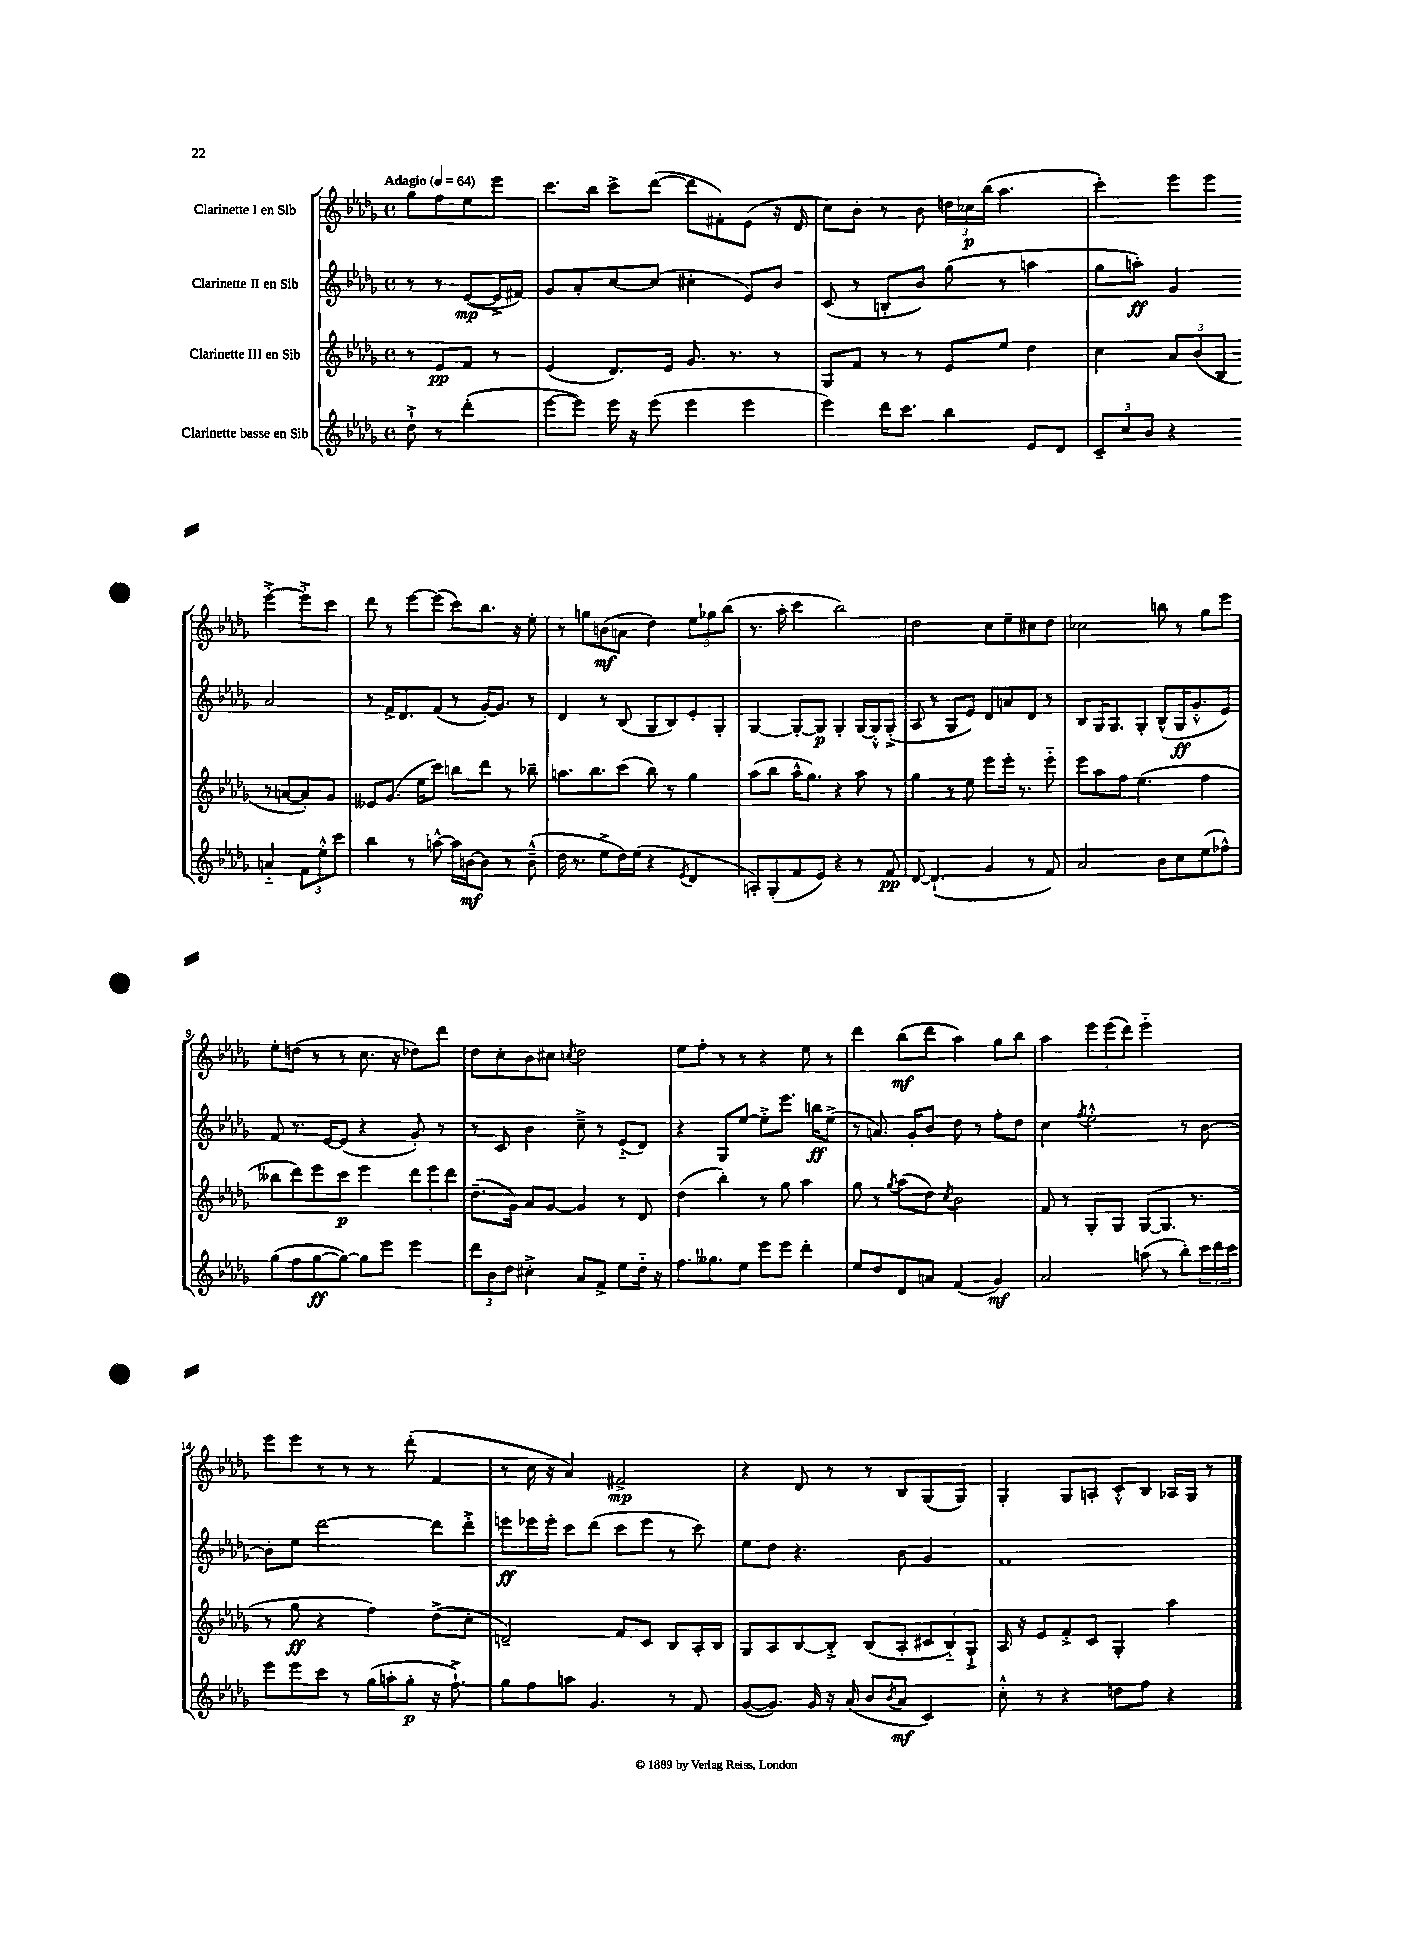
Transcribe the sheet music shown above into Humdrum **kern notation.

**kern	**dynam	**kern	**dynam	**kern	**dynam	**kern	**dynam
*part4	*part4	*part3	*part3	*part2	*part2	*part1	*part1
*staff4	*staff4	*staff3	*staff3	*staff2	*staff2	*staff1	*staff1
*I"Clarinette basse en Sib	*	*I"Clarinette III en Sib	*	*I"Clarinette II en Sib	*	*I"Clarinette I en Sib	*
*clefG2	*	*clefG2	*	*clefG2	*	*clefG2	*
*k[b-e-a-d-g-]	*	*k[b-e-a-d-g-]	*	*k[b-e-a-d-g-]	*	*k[b-e-a-d-g-]	*
*M4/4	*	*M4/4	*	*M4/4	*	*M4/4	*
*met(c)	*	*met(c)	*	*met(c)	*	*met(c)	*
*MM64	*	*MM64	*	*MM64	*	*MM64	*
=	=	=	=	=	=	=	=
!	!	!	!	!	!	!LO:TX:a:B:t=Adagio	!
8dd-`^\	.	8r	.	8r	.	8gg-\L	.
8r	.	8e-/L	pp	8r	.	8ff\	.
(4ddd-'\	.	8f/J	.	([8e-/L	mp	8ee-\	.
.	.	8r	.	16e-^/L]	.	8eee-\J	.
.	.	.	.	16f#X/JJ)	.	.	.
=1	=1	=1	=1	=1	=1	=1	=1
[8eee-\L	.	(4e-/	.	8g-/L	.	8.ccc\L	.
8eee-\J])	.	.	.	8a-'/	.	.	.
.	.	.	.	.	.	16bb-\Jk	.
16eee-\	.	8.d-/L)	.	[8cc/	.	8ccc^\L	.
16r	.	.	.	.	.	.	.
(8eee-\	.	.	.	(8cc/J]	.	([8ddd-\J	.
.	.	16e-/Jk	.	.	.	.	.
4eee-\	.	8.g-/	.	4cc#X'\	.	8ddd-\L]	.
.	.	.	.	.	.	8f#X'\)	.
.	.	8.r	.	.	.	.	.
4eee-\	.	.	.	8e-/L)	.	(8e-\J	.
.	.	8r	.	8b-/J	.	16r	.
.	.	.	.	.	.	16d-/	.
=2	=2	=2	=2	=2	=2	=2	=2
4eee-\)	.	8G-/L	.	(8c/	.	8cc\L)	.
.	.	8f/J	.	8r	.	8b-'\J	.
16ddd-\KL	.	8r	.	8Bn'/L	.	8r	.
8.ccc\J	.	.	.	.	.	.	.
.	.	8r	.	8b-/J)	.	8b-\	.
4bb-\	.	8e-/L	.	(8gg-\	.	24ddn\LL	.
.	.	.	.	.	.	24cc-X\	p
.	.	.	.	.	.	(24bb-\JJ	.
.	.	8ee-/J	.	8r	.	4.aa-\	.
8e-/L	.	4dd-\	.	4aan\	.	.	.
8d-/J	.	.	.	.	.	.	.
=3	=3	=3	=3	=3	=3	=3	=3
12c~/L	.	4cc\	.	8gg-\L	.	4ccc'\)	.
12cc/	.	.	.	.	.	.	.
.	.	.	.	8aan'\J)	ff	.	.
12b-/J	.	.	.	.	.	.	.
4r	.	12a-/L	.	4g-/	.	8eee-\L	.
.	.	(12b-/	.	.	.	.	.
.	.	.	.	.	.	8eee-\J	.
.	.	12B-/J	.	.	.	.	.
4an/	.	8r	.	2a-/	.	[4eee-'^\	.
.	.	[8an/L	.	.	.	.	.
12f\L	.	8a'/])	.	.	.	8eee-'^\L]	.
12ee-'^^\	.	.	.	.	.	.	.
.	.	8g-/J	.	.	.	8ccc\J	.
12ccc\J	.	.	.	.	.	.	.
!!LO:LB:g=z
=4	=4	=4	=4	=4	=4	=4	=4
4bb-\	.	8e--X/L	.	8r	.	8ddd-\	.
.	.	(8.g-/J	.	16f^/KL	.	8r	.
.	.	.	.	8.d-/	.	.	.
8r	.	.	.	.	.	[8eee-\L	.
.	.	16ee-\KL	.	.	.	.	.
[8aan^^\	.	8ccc\J)	.	(8f/J	.	(8eee-\J]	.
16aa\LL]	.	8bbn\L	.	8r	.	8ccc\L)	.
[16bn\J	mf	.	.	.	.	.	.
8b\J]	.	8ddd-\J	.	[16g-'/KL)	.	8.bb-\J	.
.	.	.	.	8.g-/J]	.	.	.
8r	.	8r	.	.	.	.	.
.	.	.	.	.	.	16r	.
(8b~^^\	.	8bb-X~\	.	8r	.	8ee-'\	.
=5	=5	=5	=5	=5	=5	=5	=5
16dd-\	.	8.aan\L	.	4d-/	.	8r	.
8.r	.	.	.	.	.	.	.
.	.	.	.	.	.	8ggn\L	.
.	.	8.bb-\	.	.	.	.	.
8ee-^\L	.	.	.	8r	.	(8bn\	mf
16dd-\L)	.	(8ccc\J	.	(8B-/	.	8an\J	.
(16ee-\JJ	.	.	.	.	.	.	.
4r	.	8bb-\)	.	8G-/L	.	4dd-\)	.
.	.	8r	.	8B-/)	.	.	.
8qe-/	.	.	.	.	.	.	.
4d-/	.	4gg-\	.	8e-'/	.	12ee-\L	.
.	.	.	.	.	.	12gg-X\	.
.	.	.	.	8G-'/J	.	.	.
.	.	.	.	.	.	(12bb-\J	.
=6	=6	=6	=6	=6	=6	=6	=6
8An'/L)	.	(8aa-\L	.	[4G-/	.	8.r	.
(8G-'/	.	8bb-\J	.	.	.	.	.
.	.	.	.	.	.	16aa-'\	.
8f/	.	16aa-^^\KL	.	8G-'/L_	.	4ccc\	.
.	.	8.gg-\J)	.	.	.	.	.
8e-/J)	.	.	.	8G-/J]	p	.	.
4r	.	4r	.	4G-'/	.	2bb-\)	.
8r	.	8aa-\	.	[16G-/LL	.	.	.
.	.	.	.	16G-'^^/J]	.	.	.
8f/	pp	8r	.	(8G-'^/J	.	.	.
=7	=7	=7	=7	=7	=7	=7	=7
[8d-/	.	4gg-\	.	8A-/	.	2dd-\	.
(4.d-`/]	.	.	.	8r	.	.	.
.	.	8r	.	8G-/L	.	.	.
.	.	8ee-\	.	8e-/J)	.	.	.
4g-/	.	8eee-\L	.	8d-/L	.	8cc\L	.
.	.	16eee-'\Jk	.	8an/	.	8ee-~\	.
.	.	8.r	.	.	.	.	.
8r	.	.	.	8d-/J	.	8cc#X\	.
8f/)	.	8eee-\	.	8r	.	8dd-\J	.
=8	=8	=8	=8	=8	=8	=8	=8
2a-/	.	8eee-\L	.	8B-/L	.	2cc-X\	.
.	.	8aa-\	.	16G-/K	.	.	.
.	.	.	.	8.G-/	.	.	.
.	.	8ff\J	.	.	.	.	.
.	.	(4.ee-\	.	8G-'/J	.	.	.
8b-\L	.	.	.	(8B-^^/L	.	8bbn\	.
8cc\	.	.	.	16G-/K	ff	8r	.
.	.	.	.	8.g-'^^/	.	.	.
(8ee-\	.	4ff\	.	.	.	8gg-\L	.
8ff-X^^\J)	.	.	.	8e-/J)	.	8eee-\J	.
!!LO:LB:g=z
=9	=9	=9	=9	=9	=9	=9	=9
(8gg-\L	.	8bb--X\L	.	8f/	.	8ee-'\L	.
8ff\	.	8ddd-\)	.	8.r	.	(8ddn\J	.
[8gg-\	ff	8eee-\	.	.	.	8r	.
.	.	.	.	[16e-/KL	.	.	.
8gg-\J_)	.	8ccc\J	p	(8e-/J]	.	8r	.
8gg-\L]	.	4eee-\	.	4r	.	8.cc\	.
8eee-\J	.	.	.	.	.	.	.
.	.	.	.	.	.	16r	.
4eee-\	.	12ddd-\L	.	8g-'/)	.	8dd-X\L)	.
.	.	12eee-\	.	.	.	.	.
.	.	.	.	8r	.	8ddd-\J	.
.	.	12ddd-\J	.	.	.	.	.
=10	=10	=10	=10	=10	=10	=10	=10
12ddd-\L	.	(8.dd-~\L	.	8r	.	8dd-\L	.
12b-\	.	.	.	.	.	.	.
.	.	.	.	8c/	.	8cc'\	.
12dd-\J	.	.	.	.	.	.	.
.	.	16g-\Jk)	.	.	.	.	.
4cc#X'^\	.	8a-/L	.	4b-\	.	8b-\	.
.	.	[8g-/J	.	.	.	8cc#X\J	.
.	.	.	.	.	.	8qccn/	.
8a-/L	.	4g-/]	.	8cc~^\	.	2dd-\	.
8f^/J	.	.	.	8r	.	.	.
8ee-\L	.	8r	.	(8e-/L	.	.	.
16dd-\Jk	.	8d-/	.	8d-/J)	.	.	.
16r	.	.	.	.	.	.	.
=11	=11	=11	=11	=11	=11	=11	=11
8.ff\L	.	(4dd-\	.	4r	.	8ee-\L	.
.	.	.	.	.	.	8ff'\J	.
8.gg--X\	.	.	.	.	.	.	.
.	.	4bb-'\)	.	8G-/L	.	8r	.
8ee-\J	.	.	.	[8ee-/J	.	8r	.
8eee-\L	.	8r	.	8ee-'^\L]	.	4r	.
8eee-\J	.	8gg-\	.	8.eee-\J	.	.	.
4ddd-'\	.	4aa-\	.	.	.	8ee-\	.
.	.	.	.	16bbn\KL	ff	.	.
.	.	.	.	(8ee-^\J	.	8r	.
=12	=12	=12	=12	=12	=12	=12	=12
8ee-/L	.	8gg-\	.	8r	.	4ddd-\	.
8dd-/	.	8r	.	8.an/)	.	.	.
.	.	8qgg-/	.	.	.	.	.
8d-/	.	(8aa-\L	.	.	.	(8bb-\L	mf
.	.	.	.	16g-'/KL	.	.	.
8an/J	.	8dd-\J)	.	8b-/J	.	8ddd-\J	.
.	.	8qcc/	.	.	.	.	.
(4f/	.	2b-\	.	8dd-\	.	4aa-\)	.
.	.	.	.	8r	.	.	.
4g-/)	mf	.	.	8ff'\L	.	8gg-\L	.
.	.	.	.	8dd-\J	.	8bb-\J	.
=13	=13	=13	=13	=13	=13	=13	=13
2a-/	.	8f/	.	4cc\	.	4aa-\	.
.	.	8r	.	.	.	.	.
.	.	.	.	8qff/	.	.	.
.	.	8G-'/L	.	2ee-'^^\	.	12eee-\L	.
.	.	.	.	.	.	(12eee-\	.
.	.	8G-/J	.	.	.	.	.
.	.	.	.	.	.	12ddd-\J)	.
(8aan\	.	([8G-/L	.	.	.	2eee-\	.
8r	.	8.G-/J]	.	.	.	.	.
8bb-'\L)	.	.	.	8r	.	.	.
.	.	8.r	.	.	.	.	.
24ccc\L	.	.	.	[8b-\	.	.	.
24ddd-\	.	.	.	.	.	.	.
24ccc\JJ	.	.	.	.	.	.	.
!!LO:LB:g=z
=14	=14	=14	=14	=14	=14	=14	=14
8eee-\L	.	8r	.	8b-'\L]	.	8eee-\L	.
8eee-\	.	8gg-\	ff	8ee-\J	.	8eee-\J	.
8ccc\J	.	4r	.	[2ddd-\	.	8r	.
8r	.	.	.	.	.	8r	.
(16gg-\LL	.	4ff\)	.	.	.	8r	.
16aan'\J	.	.	.	.	.	.	.
8gg-'\J	p	.	.	.	.	(8ddd-'\	.
16r	.	(8dd-^\L	.	8ddd-\L]	.	4f/	.
8.ff`^\)	.	.	.	.	.	.	.
.	.	8cc'\J	.	8ddd-'^\J	.	.	.
=15	=15	=15	=15	=15	=15	=15	=15
8gg-\L	.	2dn~/)	.	8eeen\L	ff	8r	.
8ff\	.	.	.	16eee-X\L	.	16cc\	.
.	.	.	.	16eee-'\JJ	.	16r	.
8aan\J	.	.	.	8ccc\L	.	4a-/)	.
4.g-/	.	.	.	(8ddd-\J	.	.	.
.	.	8f/L	.	8ccc\L	.	2f#X^/	mp
.	.	8c/J	.	8eee-\J	.	.	.
8r	.	8B-/L	.	8r	.	.	.
8f/	.	16A-'/L	.	8ccc\)	.	.	.
.	.	16B-/JJ	.	.	.	.	.
=16	=16	=16	=16	=16	=16	=16	=16
([8g-/L	.	8G-/L	.	8ee-\L	.	4r	.
8.g-/J])	.	8A-/	.	8dd-\J	.	.	.
.	.	[8B-/	.	4.r	.	8d-/	.
16g-/	.	.	.	.	.	.	.
16r	.	8B-'^/J]	.	.	.	8r	.
(16a-/	.	.	.	.	.	.	.
8b-/L	.	(8B-/L	.	.	.	8r	.
8qb-/	.	.	.	.	.	.	.
8a-/J	mf	8A-'/J	.	8b-\	.	8B-/L	.
4c/)	.	12c#X/L	.	4g-/	.	(8G-/	.
.	.	12B-/)	.	.	.	.	.
.	.	.	.	.	.	8G-/J)	.
.	.	12G-`^/J	.	.	.	.	.
=17	=17	=17	=17	=17	=17	=17	=17
8cc'^^\	.	16A-/	.	1f	.	4G-'/	.
.	.	16r	.	.	.	.	.
8r	.	8e-/L	.	.	.	.	.
4r	.	8f'^/	.	.	.	8G-/L	.
.	.	8c/J	.	.	.	8An'/J	.
8ddn\L	.	4G-'/	.	.	.	8c'^^/L	.
8ff\J	.	.	.	.	.	8B-/J	.
4r	.	4aa-\	.	.	.	16A-X/LL	.
.	.	.	.	.	.	16G-/JJ	.
.	.	.	.	.	.	8r	.
==	==	==	==	==	==	==	==
*-	*-	*-	*-	*-	*-	*-	*-
